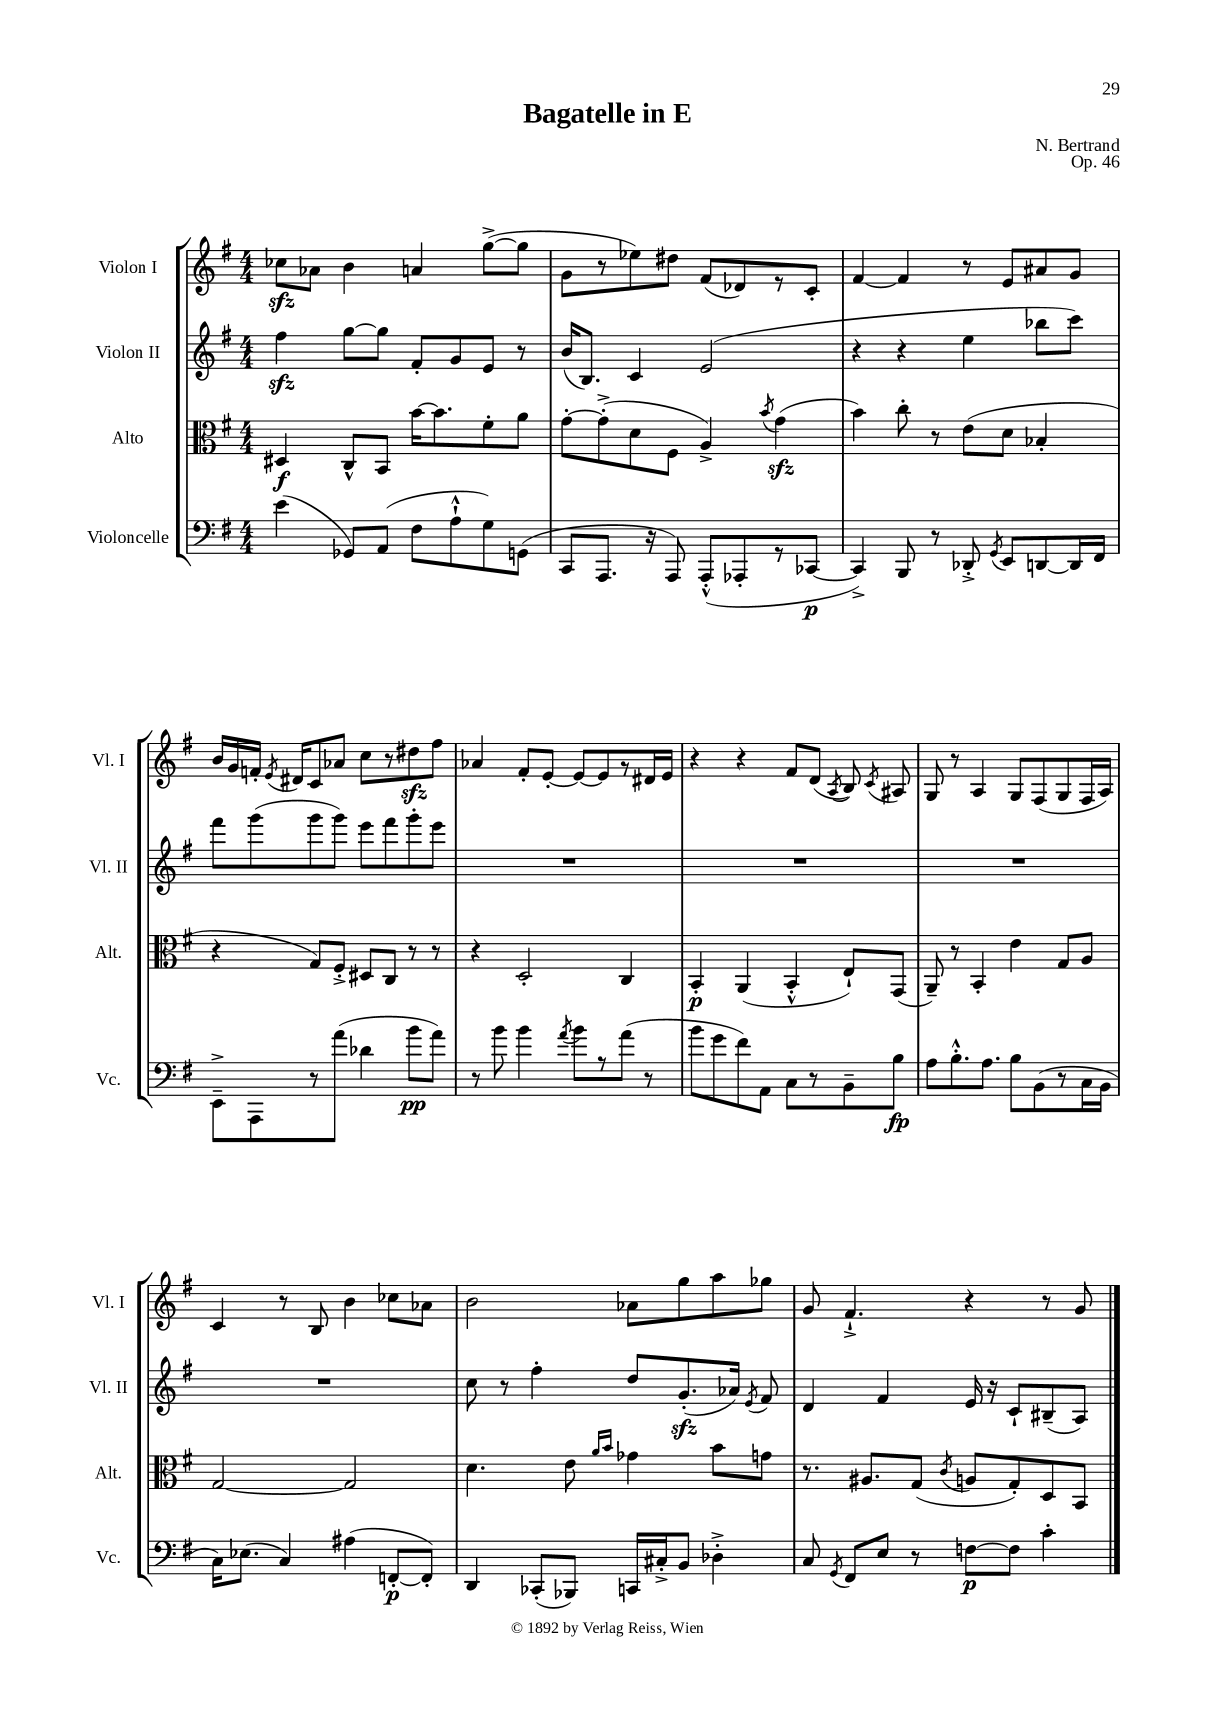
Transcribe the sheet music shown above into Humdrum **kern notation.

**kern	**dynam	**kern	**dynam	**kern	**kern
*part4	*part4	*part3	*part3	*part2	*part1
*staff4	*staff4	*staff3	*staff3	*staff2	*staff1
*I"Violoncelle	*	*I"Alto	*	*I"Violon II	*I"Violon I
*I'Vc.	*	*I'Alt.	*	*I'Vl. II	*I'Vl. I
*clefF4	*	*clefC3	*	*clefG2	*clefG2
*k[f#]	*	*k[f#]	*	*k[f#]	*k[f#]
*M4/4	*	*M4/4	*	*M4/4	*M4/4
=1	=1	=1	=1	=1	=1
(4e\	.	4D#X/	f	4ff#zz\	8cc-Xzz\L
.	.	.	.	.	8a-X\J
8GG-X/L)	.	8C^^/L	.	[8gg\L	4b\
(8AA/J	.	8BB/J	.	8gg\J]	.
8F#\L	.	[16b\KL	.	8f#'/L	4an/
.	.	8.b\]	.	.	.
8A`^^\	.	.	.	8g/	.
8G\)	.	8f#'\	.	8e/J	([8gg^\L
(8GGn\J	.	8a\J	.	8r	8gg\J]
=2	=2	=2	=2	=2	=2
8CC/L	.	[8g'\L	.	(16b/KL	8g\L
.	.	.	.	8.B/J)	.
8.AAA/J	.	(8g'^\]	.	.	8r
.	.	8d\	.	4c/	8ee-X\)
16r	.	.	.	.	.
8AAA/)	.	8F#\J	.	.	8dd#X\J
(8AAA'^^/L	.	4A^/)	.	(2e/	(8f#/L
8AAA-X'/	.	.	.	.	8d-X/)
.	.	8qb/	.	.	.
8r	.	(4gzz\	.	.	8r
[8CC-X/J	p	.	.	.	8c'/J
=3	=3	=3	=3	=3	=3
4CC-^/])	.	4b\)	.	4r	[4f#/
8BBB/	.	8cc'\	.	4r	4f#/]
8r	.	8r	.	.	.
8DD-X'^/	.	(8e\L	.	4ee\	8r
8qGG/	.	.	.	.	.
8EE/L	.	8d\J	.	.	8e/L
[8DDn/	.	4B-X'/	.	8bb-X\L	8a#X/
16DD/L]	.	.	.	8ccc\J)	8g/J
16FF#/JJ	.	.	.	.	.
!!LO:LB:g=z
=4	=4	=4	=4	=4	=4
8EE~^\L	.	4r	.	8fff#\L	16b/LL
.	.	.	.	.	16g/
8AAA\	.	.	.	(8ggg\	16fn'/JJ
.	.	.	.	.	8qe/
.	.	.	.	.	16d#X/KL
8r	.	8G/L)	.	8ggg\	8c/
(8a\J	.	8F#'^/J	.	8ggg\J)	8a-X/J
4d-X\	.	8D#X/L	.	8eee\L	8cc\L
.	.	8C/J	.	8fff#\	8r
8b\L	pp	8r	.	8ggg'\	8dd#Xzz\
8a\J)	.	8r	.	8eee\J	8ff#\J
=5	=5	=5	=5	=5	=5
8r	.	4r	.	1r	4a-X/
8b\	.	.	.	.	.
4b\	.	2D'/	.	.	8f#'/L
.	.	.	.	.	[8e'/J
8qa/	.	.	.	.	.
8b\L	.	.	.	.	8e/L_
8r	.	.	.	.	8e/]
(8a\J	.	4C/	.	.	8r
8r	.	.	.	.	16d#X/L
.	.	.	.	.	16e/JJ
=6	=6	=6	=6	=6	=6
8b\L	.	4BB'/	p	1r	4r
8g\	.	.	.	.	.
8f#\)	.	(4AA/	.	.	4r
8AA\J	.	.	.	.	.
8C\L	.	4BB'^^/	.	.	8f#/L
8r	.	.	.	.	(8d/J
.	.	.	.	.	8qA/
8BB~\	.	8E`/L)	.	.	8B/)
.	.	.	.	.	8qc/
8B\J	fp	(8GG/J	.	.	8A#X/
=7	=7	=7	=7	=7	=7
8A\L	.	8AA~/)	.	1r	8G/
8.B'^^\	.	8r	.	.	8r
.	.	4BB'/	.	.	4A/
8.A\J	.	.	.	.	.
8B\L	.	4e\	.	.	8G/L
(8BB\	.	.	.	.	(8F#/
8r	.	8G/L	.	.	8G/
16C\L	.	8A/J	.	.	16F#/L
16BB\JJ	.	.	.	.	16A/JJ)
!!LO:LB:g=z
=8	=8	=8	=8	=8	=8
16C\KL)	.	[2G/	.	1r	4c/
(8.E-X\J	.	.	.	.	.
4C/)	.	.	.	.	8r
.	.	.	.	.	8B/
(4A#X\	.	2G/]	.	.	4b\
[8FFn'/L	p	.	.	.	8cc-X\L
8FF'/J])	.	.	.	.	8a-X\J
=9	=9	=9	=9	=9	=9
4DD/	.	4.d\	.	8cc\	2b\
.	.	.	.	8r	.
(8CC-X'/L	.	.	.	4ff#'\	.
8BBB-X/J)	.	8e\	.	.	.
.	.	16qqa/LL	.	.	.
.	.	16qqb/JJ	.	.	.
16CCn/LL	.	4g-X\	.	8dd/L	8a-X\L
16C#X'^/J	.	.	.	.	.
8BB/J	.	.	.	(8.gzz'/	8gg\
4D-X'^\	.	8b\L	.	.	8aa\
.	.	.	.	16a-X/Jk)	.
.	.	.	.	8qe/	.
.	.	8gn\J	.	8f#/	8gg-X\J
=10	=10	=10	=10	=10	=10
8C/	.	8.r	.	4d/	8g/
8qGG/	.	.	.	.	.
8FF#/L	.	.	.	.	4.f#`^/
.	.	8.A#X/L	.	.	.
8E/J	.	.	.	4f#/	.
8r	.	(8G/J	.	.	.
.	.	8qc/	.	.	.
[8Fn\L	p	8An/L	.	16e/	4r
.	.	.	.	16r	.
8F\J]	.	8G'/)	.	8c`/L	.
4c'\	.	8D/	.	(8B#X~/	8r
.	.	8BB/J	.	8A/J)	8g/
==	==	==	==	==	==
*-	*-	*-	*-	*-	*-
